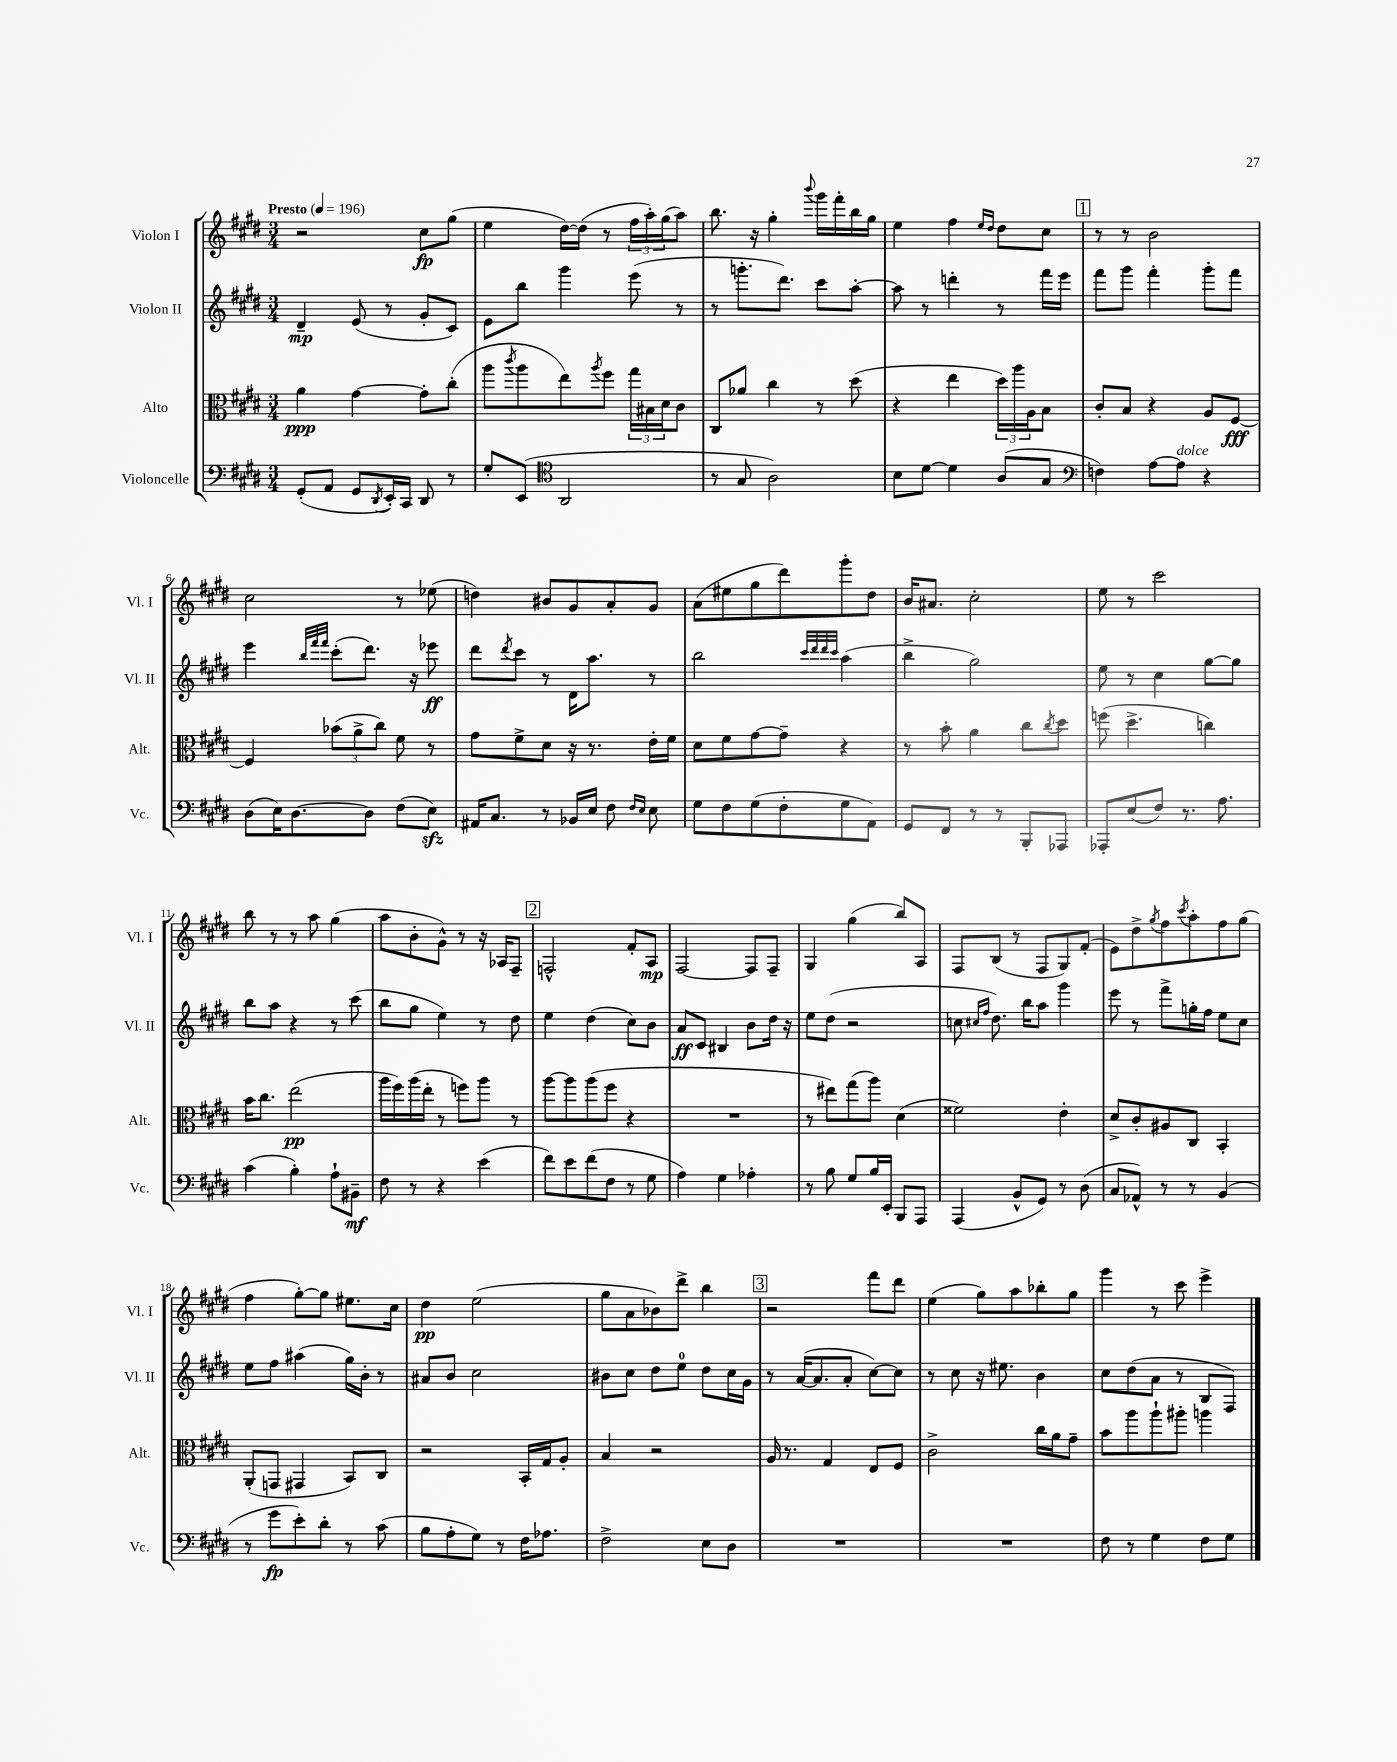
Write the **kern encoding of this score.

**kern	**kern	**kern	**kern
*staff4	*staff3	*staff2	*staff1
*clefF4	*clefC3	*clefG2	*clefG2
*k[f#c#g#d#]	*k[f#c#g#d#]	*k[f#c#g#d#]	*k[f#c#g#d#]
*M3/4	*M3/4	*M3/4	*M3/4
*MM196	*MM196	*MM196	*MM196
(8GG#'	4a	4d#~	2r
8AA	.	.	.
8GG#	[4g#	(8e	.
8qDD#	.	.	.
16EE')	.	8r	.
16CC#	.	.	.
8DD#	8g#']	8g#'	8cc#
8r	(8cc#'	8c#)	(8gg#
=	=	=	=
8G#'	8aa	8e	4ee
.	8qccc#	.	.
(8EE	8aa	8bb	.
*clefC4	*	*	*
2AA	8ee)	4ggg#	[16dd#)
.	.	.	(16dd#]
.	8qaa	.	.
.	8ff#	.	8r
.	24gg#	(8eee	24ff#
.	24B#	.	24aa')
.	24d#	.	(24gg#
.	8c#	8r	8aa)
=	=	=	=
8r	8C#	8r	8.bb
8G#	8a-	8.ggg'	.
.	.	.	16r
2A)	4cc#	.	4gg#'
.	.	8.ddd#)	.
.	.	.	8qqbbb
.	8r	8ccc#	16ggg#
.	.	.	16fff#'
.	(8dd#	[8aa'	16bb
.	.	.	16gg#
=	=	=	=
8B	4r	8aa]	4ee
[8d#	.	8r	.
4d#]	4ee	4ddd'	4ff#
.	.	.	16qqee
.	.	.	16qqdd#
(8A	24dd#)	8r	8dd#
.	24aa	.	.
.	24A	.	.
8G#	8B	16fff#	8cc#
.	.	16eee	.
=	=	=	=
*clefF4	*	*	*
4F)	8c#'	8fff#	8r
.	8B	8ggg#	8r
[8A	4r	4fff#'	2b
8A]	.	.	.
4r	8A	8ggg#'	.
.	[8F#	8fff#	.
=	=	=	=
(8D#	4F#]	4eee	2cc#
16E)	.	.	.
[8.D#	.	.	.
.	.	32qqbb	.
.	.	32qqfff#	.
.	.	32qqfff#	.
.	(12b-	(8ccc#'	.
.	12a^	.	.
8D#]	.	8.ddd#)	.
.	12cc#)	.	.
(8F#	8f#	.	8r
.	.	16r	.
8E)	8r	8eee-	(8ee-
=	=	=	=
16AA#	8g#	8ddd#	4dd)
8.C#	.	.	.
.	.	8qddd#	.
.	8f#^	8ccc#	.
8r	8d#	8r	8b#
16BB-	16r	16d#	8g#
16E	8.r	8.aa	.
8F#	.	.	8a'
16qqF#	.	.	.
16qqE	.	.	.
8E	16e'	8r	8g#
.	16f#	.	.
=	=	=	=
8G#	8d#	2bb	(8a
8F#	8f#	.	8ee#
(8G#	[8g#	.	8gg#
8F#'	8g#~]	.	8ddd#)
.	.	32qqccc#	.
.	.	32qqddd#	.
.	.	32qqddd#	.
.	.	32qqccc#	.
8G#	4r	(4aa	8ggg#'
8AA)	.	.	8dd#
=	=	=	=
8GG#	8r	4bb^	16b
.	.	.	8.a#
8FF#	8b'	.	.
8r	4a	2gg#)	2cc#'
8r	.	.	.
8BBB'	8cc#	.	.
.	8qcc#	.	.
8AAA-	8dd#	.	.
=	=	=	=
8AAA-'	(8ff	8ee	8ee
(8E	4.dd#^	8r	8r
8F#)	.	4cc#	2ccc#
8.r	.	.	.
.	4cc)	[8gg#	.
8.A	.	.	.
.	.	8gg#]	.
=	=	=	=
(4c#	16b	8bb	8bb
.	8.cc#	.	.
.	.	8aa	8r
4B')	(2ee	4r	8r
.	.	.	8aa
8A`	.	8r	(4gg#
8BB#~	.	(8ccc#	.
=	=	=	=
8F#	16aa	8bb	8aa
.	16ff#)	.	.
8r	(16aa	8gg#	8b'
.	16ee'	.	.
4r	8r	4ee)	8g#^^)
.	8ff)	.	8r
(4e	8aa	8r	16r
.	.	.	16A-
.	8r	8dd#	8F#~
=	=	=	=
8f#)	[8aa	4ee	2F^^
8e	8aa]	.	.
(8f#	(8aa	(4dd#	.
8F#	8ff#	.	.
8r	4r	8cc#)	8f#'
8G#	.	8b	8A
=	=	=	=
4A)	2.r	8a	[2F#
.	.	8c#	.
4G#	.	4B#	.
4A-'	.	8b	8F#]
.	.	16dd#	8F#~
.	.	16r	.
=	=	=	=
8r	8r	8ee	4G#
8B	8ee#)	(8dd#	.
8G#	(8gg#	2r	(4gg#
16B	8aa)	.	.
16EE'	.	.	.
8BBB	(4d#	.	8bb)
8AAA	.	.	8A
=	=	=	=
(4AAA	2f##)	8cc	8F#
.	.	16qqcc#	.
.	.	16qqff#	.
.	.	8.dd#)	(8B
8BB^^	.	.	8r
.	.	16bb	.
8GG#)	.	8aa	8F#
8r	4e'	4ggg#	8G#)
(8D#	.	.	(8f#'
=	=	=	=
8C#	8d#^	8eee	8e)
8AA-^^)	8c#'	8r	8dd#^
.	.	.	8qgg#
8r	8A#	8fff#^	8ff#
.	.	.	8qccc#
8r	8C#	16gg'	8aa'
.	.	16ff#	.
(4BB	4BB'	8ee	8ff#
.	.	8cc#	(8gg#
=	=	=	=
8r	(8AA'	8ee	4ff#
8g#	8GG	8ff#	.
8e')	4GG#	(4aa#	[8gg#')
8d#'	.	.	8gg#]
8r	8BB)	16gg#)	8.ee#
.	.	16b'	.
(8c#	8C#	8r	.
.	.	.	16cc#
=	=	=	=
8B	2r	8a#	4dd#
8A'	.	8b	.
8G#)	.	2cc#	(2ee
8r	.	.	.
16F#	16BB'	.	.
8.A-	16G#	.	.
.	8A'	.	.
=	=	=	=
2F#^	4B	8b#	8gg#
.	.	8cc#	8a
.	2r	8dd#	8b-)
.	.	8ee	8ddd#^
8E	.	8dd#	4bb
8D#	.	16cc#	.
.	.	16g#	.
=	=	=	=
2.r	16A	8r	2r
.	8.r	.	.
.	.	([16a	.
.	.	8.a]	.
.	4G#	.	.
.	.	8a'	.
.	8E	[8cc#)	8fff#
.	8F#	8cc#]	8ddd#
=	=	=	=
2.r	2c#^	8r	(4ee
.	.	8cc#	.
.	.	16r	8gg#)
.	.	8.ee#	.
.	.	.	8aa
.	16cc#	4b	8bb-'
.	16a	.	.
.	8g#~	.	8gg#
=	=	=	=
8F#	8b	8cc#	4ggg#
8r	8aa	(8dd#	.
4G#	8aa`	8a	8r
.	8aa#'	8r	8ccc#
8F#	4aa	8B	4eee^
8G#	.	8F#)	.
==	==	==	==
*-	*-	*-	*-
